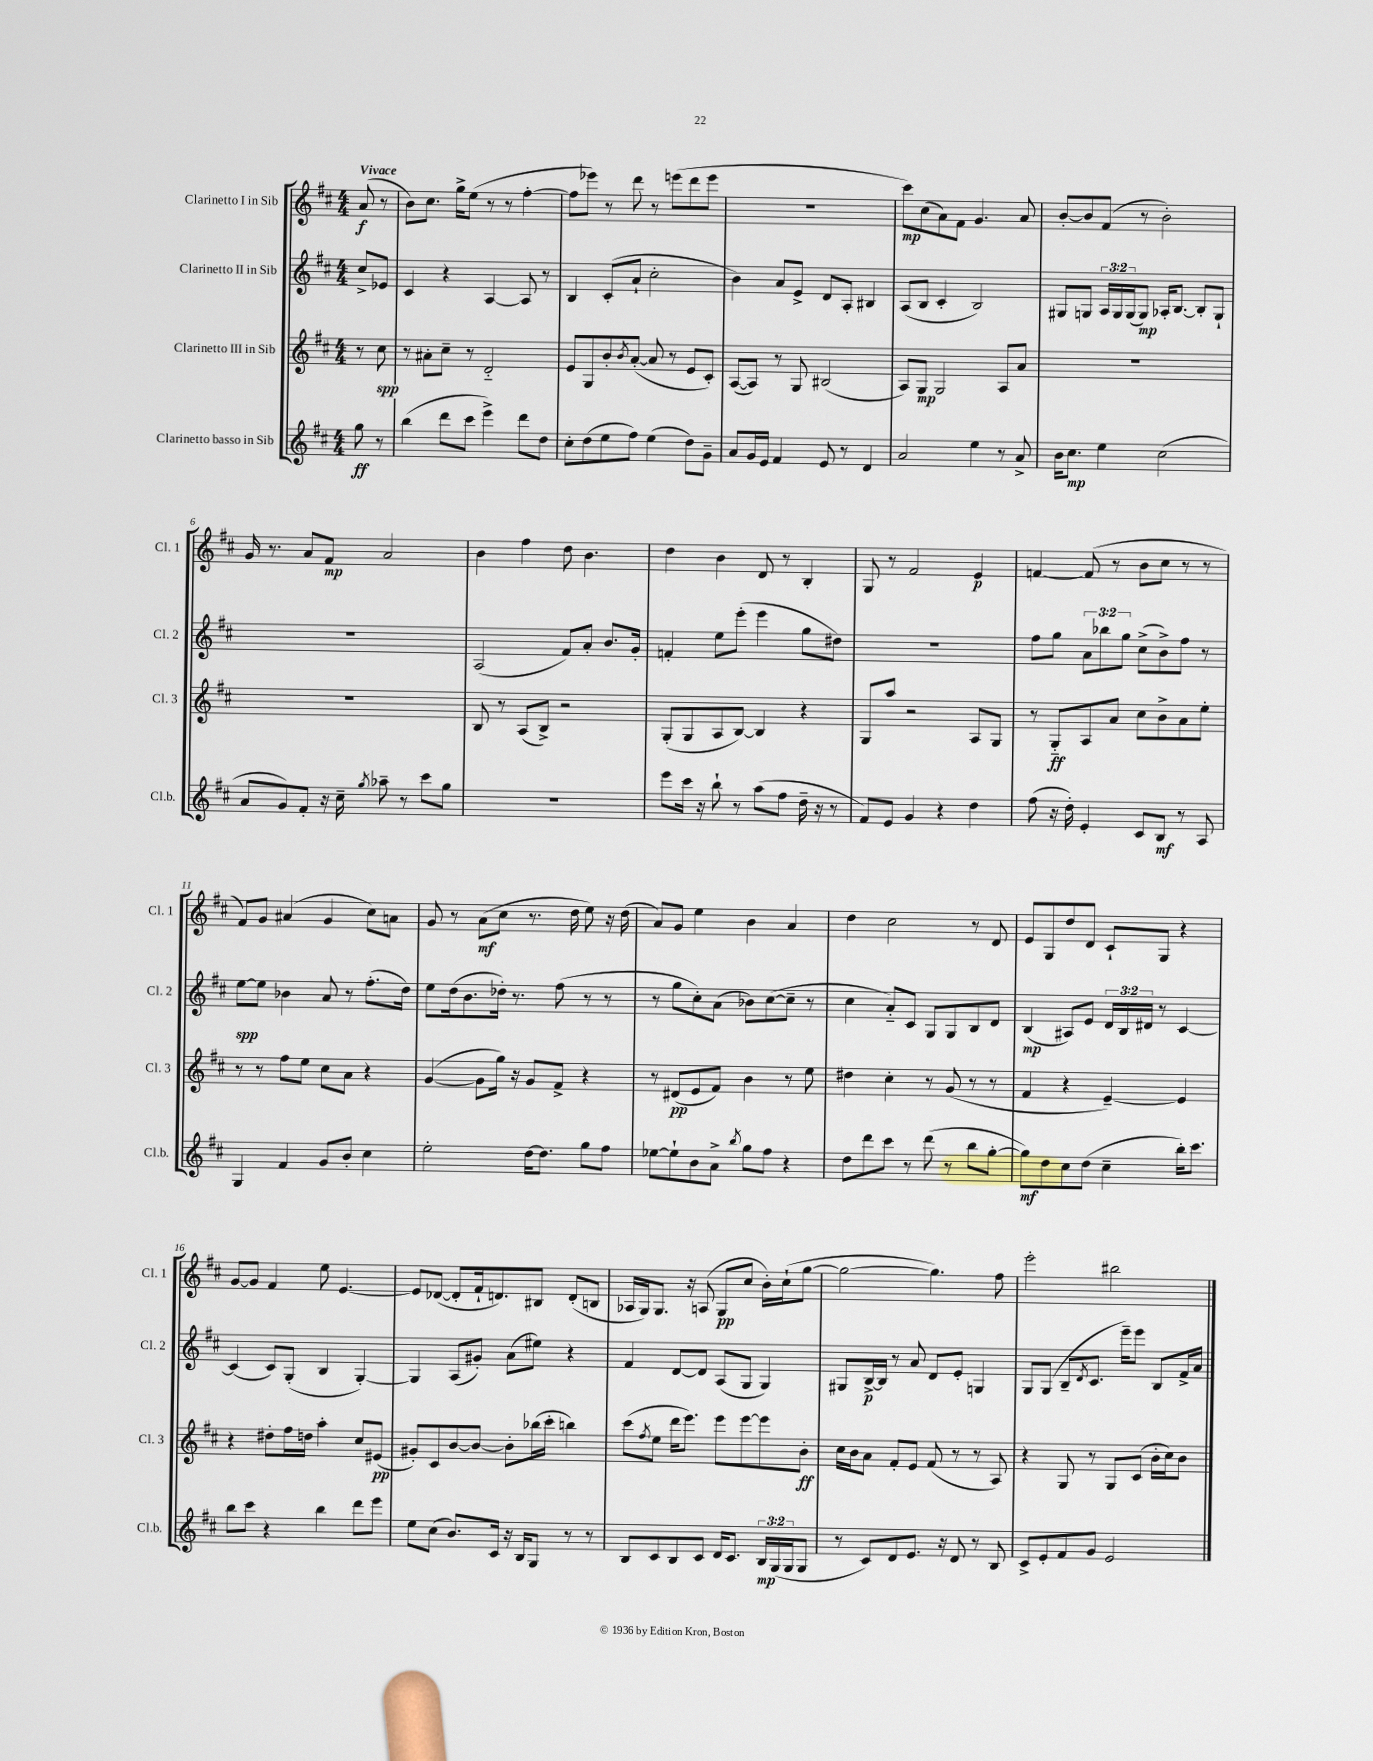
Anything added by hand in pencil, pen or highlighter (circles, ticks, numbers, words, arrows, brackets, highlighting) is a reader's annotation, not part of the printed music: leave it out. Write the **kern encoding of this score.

**kern	**kern	**kern	**kern
*staff4	*staff3	*staff2	*staff1
*clefG2	*clefG2	*clefG2	*clefG2
*k[f#c#]	*k[f#c#]	*k[f#c#]	*k[f#c#]
*M4/4	*M4/4	*M4/4	*M4/4
8gg\	8r	8cc#^/L	(8a/
8r	8cc#\	8e-/J	8r
=	=	=	=
(4bb\	8r	4c#/	8b\L)
.	8a#'\L	.	8.cc#\J
8ddd\L	8cc#~\J	4r	.
.	.	.	16gg^\LK
8ccc#\J	8r	.	(8ee\J
4eee^\)	2d'~/	[4A/	8r
.	.	.	8r
8ddd\L	.	8A/]	[4ff#'\
8dd\J	.	8r	.
=	=	=	=
8cc#'\L	8e/L	4B/	8ff#\]L
(8dd\	8G/	.	8eee-\J)
8ee\	8b'/	(8c#'/L	8r
.	8qb/	.	.
8ff#\J)	([8a'/J	8a`/J	8ddd\
(4ee\	8a/]	2cc#'\	8r
.	8r	.	(8eee\L
8dd\L)	8e/L	.	8ddd\
8g~\J	8c#'/J)	.	8eee\J
=	=	=	=
8a/L	([8A/L	4b\)	1r
16g/L	8A/]J)	.	.
16e/JJ	.	.	.
4f#/	8r	8a/L	.
.	8G/	8e^/J	.
8e/	(2B#/	8d/L	.
8r	.	8A'/J	.
4d/	.	4B#/	.
=	=	=	=
2a/	8A/L)	(8A/L	8ccc#\L)
.	8G/J	8B/J	(8cc#\
.	2G/	4c#'/	8a\)
.	.	.	8f#\J
4ee\	.	2B/)	4.g/
8r	8A/L	.	.
8a^/	8a/J	.	8a/
=	=	=	=
16b\LK	1r	8G#/L	[8b'/L
8.cc#\J	.	.	.
.	.	8G/J	8b/]
4ee\	.	24A/LL	(8f#/J
.	.	24G/	.
.	.	(24G/J	.
.	.	8G/J)	8r
(2cc#\	.	16A-'/LK	2b'\)
.	.	[8.B/J	.
.	.	8B'/]L	.
.	.	8G`/J	.
=	=	=	=
8a/L	1r	1r	16g/
.	.	.	8.r
8g/)	.	.	.
8f#'/J	.	.	8a/L
16r	.	.	8f#/J
16cc#~\	.	.	.
8qgg/	.	.	.
8aa-~\	.	.	2a/
8r	.	.	.
8ccc#\L	.	.	.
8gg\J	.	.	.
=	=	=	=
1r	8B/	(2A/	4b\
.	8r	.	.
.	(8A/L	.	4ff#\
.	8B^/J)	.	.
.	2r	8f#/L)	8dd\
.	.	8a'/J	4.b\
.	.	8.b/L	.
.	.	16g'/Jk	.
=	=	=	=
8eee\L	(8G'/L	4f'/	4dd\
16ccc#\Jk	8G/	.	.
16r	.	.	.
8bb`\	8A/	8ee\L	4b\
8r	[8B/J)	(8eee'\J	.
(8aa\L	4B/]	4eee\	8d/
8ff#\J	.	.	8r
16dd~\	4r	8gg\L	4B'/
16r	.	.	.
8r	.	8dd#\J)	.
=	=	=	=
8f#/L)	8G/L	1r	8G/
8e/J	8aa/J	.	8r
4g/	2r	.	2f#/
4r	.	.	.
4dd\	8A/L	.	4e/
.	8G/J	.	.
=	=	=	=
(8ff#\	8r	8ff#\L	[4f/
16r	8G'~/L	8gg\J	.
16dd'\)	.	.	.
4e'/	8A/	12a\L	(8f/]
.	.	12bb-\	.
.	8a/J	.	8r
.	.	12gg\J	.
8c#/L	8cc#\L	(8cc#^\L	8b\L
8B/J	8b^\	8b^\)	8cc#\J
8r	8a\	8ff#\J	8r
8A/	8ee'\J	8r	8r
=	=	=	=
4G/	8r	[8ee\L	8f#/L)
.	8r	8ee\]J	8g/J
4f#/	8ff#\L	4b-\	(4a#/
.	8ee\J	.	.
8g/L	8cc#\L	8a/	4g/
8b'/J	8a\J	8r	.
4cc#\	4r	(8.ff#'\L	8cc#\L)
.	.	.	8a\J
.	.	16dd\Jk)	.
=	=	=	=
2ee'\	([4g/	8ee\L	8g/
.	.	(16dd\k	8r
.	.	8.b\	.
.	8g\]L	.	(8a\L
.	16gg\Jk)	16dd-'\Jk)	8cc#\J
.	16r	8.r	.
[16dd\LK	8g/L	.	8.r
8.dd\]J	.	.	.
.	8f#^/J	(8ff#\	.
.	.	.	16dd\
8gg\L	4r	8r	8ee\)
8ff#\J	.	8r	16r
.	.	.	(16dd\
=	=	=	=
[8ee-\L	8r	8r	8a/L)
8ee-`\]	(8d#/L	8gg\L	8g/J
8b\	8e/	8cc#'\)	4ee\
8a^\J	8f#/J)	(8a\J	.
8qbb/	.	.	.
8gg\L	4b\	8b-\L)	4b\
8ff#\J	.	([8cc#\	.
4r	8r	8cc#~\]J	4a/
.	8ee\	8r	.
=	=	=	=
8dd\L	4dd#\	4cc#\	4dd\
8ddd\	.	.	.
8ccc#\J	4cc#'\	8a'~/L)	2cc#\
8r	.	8c#/J	.
(8ddd\	8r	8G/L	.
8r	(8g/	8G/	.
8bb\L	8r	8B/	8r
[8gg'\J	8r	8d/J	8d/
=	=	=	=
8gg\]L)	4f#/	(4B/	8e/L
8dd\	.	.	8G/
8cc#\	4r	8A#/L)	8dd/
(8dd\J	.	8e/J	8d/J
4cc#~\	[4e~/)	24d/LL	8c#`/L
.	.	24B/	.
.	.	24d#/JJ	.
.	.	8r	8G/J
16bb'\LK)	4e/]	[4c#/	4r
8.ccc#\J	.	.	.
=	=	=	=
8bb\L	4r	(4c#/]	[8g/L
8ccc#\J	.	.	8g/]J
4r	8dd#'\L	8c#/L)	4f#/
.	16ff#\L	(8G'/J	.
.	16dd\JJ	.	.
4bb\	4aa'\	4B/	8ee\
.	.	.	[4.e/
8ddd\L	8cc#/L	[4G'/)	.
8eee\J	(8e#/J	.	.
=	=	=	=
8ee\L	8g#'/L)	4G/]	8e/]L
(8cc#\J	8c#/	.	([8d-/J
8.b/L)	[8b/	(8A/L	8d-'/]L
.	8b/_J	8g#'/J)	16f#`/k
16c#/Jk	.	.	8.d/)
16r	8b'\]L	(8a\L	.
16B/LK	.	.	.
8G/J	(16bb-\L	8ee#\J)	8B#/J
.	16ccc#'\JJ	.	.
8r	4bb\)	4r	(8d'/L
8r	.	.	8B/J
=	=	=	=
8B/L	(8ccc#\L	4f#/	16A-/LL
.	.	.	16G/J)
.	8qff#/	.	.
8c#/	8ee\J	.	8.G/J
8B/	16ddd\LK	[8d/L	.
.	8.eee\J)	.	16r
8c#/J	.	8d/]J	(8A/
16d/LK	8eee\L	(8A/L	8G/L
8.c#/J	.	.	.
.	[8eee\	8G/J	8cc#/J
24B/LL	8eee\]	4G/)	16b'\LL)
(24G/	.	.	.
.	.	.	(16cc#`\J
24G/J	.	.	.
8G/J	8b'\J	.	[8gg\J
=	=	=	=
8r	16cc#\LL	8G#/L	2gg\_
.	16b\J	.	.
8c#/L)	8a\J	[16B^/L	.
.	.	16B/]JJ	.
8d/	8f#'/L	8r	.
8.e/J	8e/J	8a/	.
.	(8f#/	8d/L	4.gg\])
16r	.	.	.
8d/	8r	8e'/J	.
8r	8r	4G/	.
8B/	8A/)	.	8ff#\
=	=	=	=
8c#^/L	4r	8G/L	2eee'\
8e'/	.	(8G/J	.
8f#/	8G/	8B~/L	.
.	.	8qd/	.
8g/J	8r	8.c#/J	.
2e/	8G/L	.	2bb#\
.	.	16eee~\LK)	.
.	(8c#/J	8eee\J	.
.	16b'\LL	8B/L	.
.	16cc#\J)	.	.
.	8b\J	16f#^/L	.
.	.	16a/JJ	.
==	==	==	==
*-	*-	*-	*-
